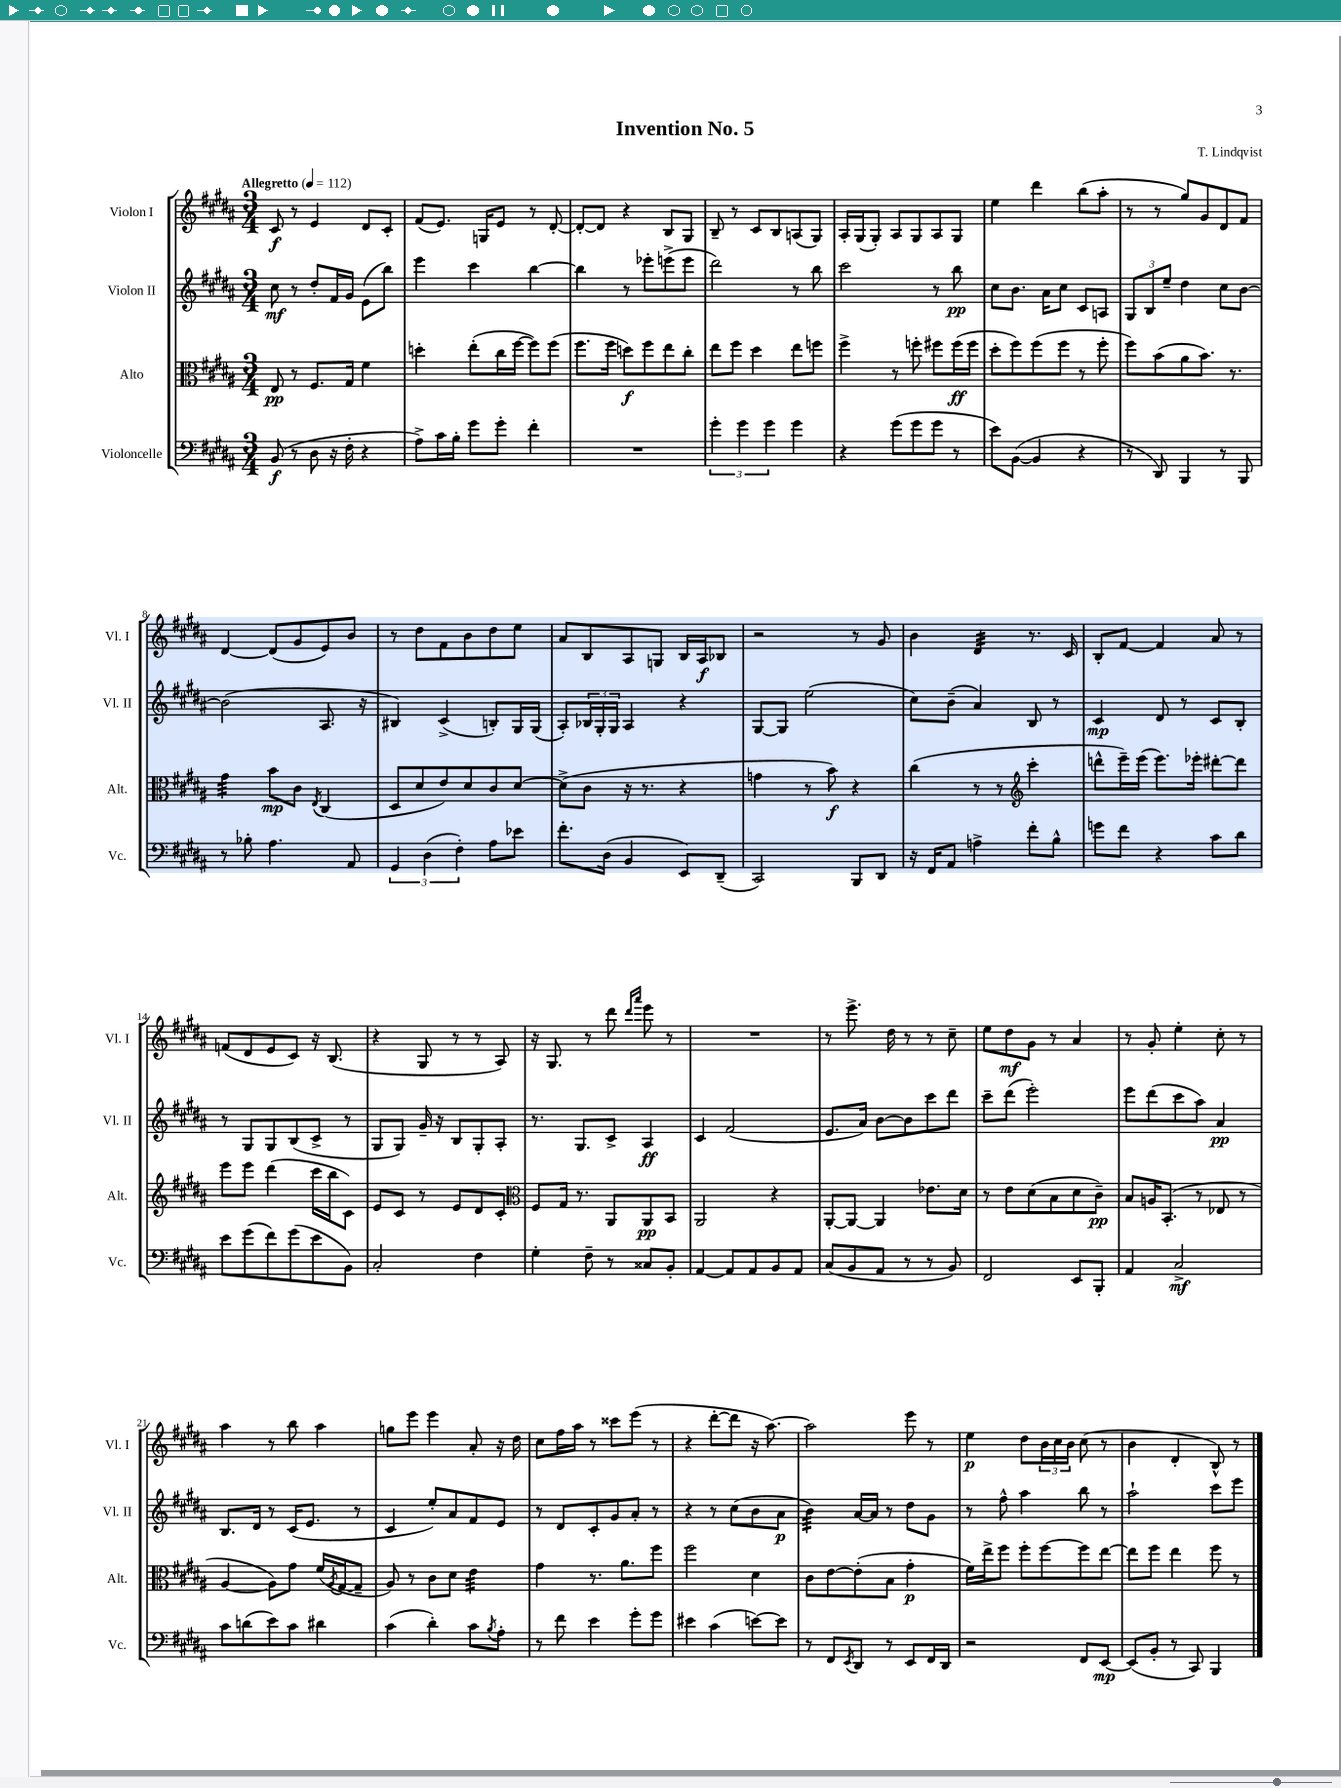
\header { title = "Invention No. 5" composer = "T. Lindqvist" }
<<
\new StaffGroup <<
\new Staff = "s0" \with { instrumentName = "Violon I" shortInstrumentName = "Vl. I" } {
    \clef treble \key b \major \numericTimeSignature \time 3/4 \tempo "Allegretto" 4 = 112
    cis'8\f r8 e'4 dis'8 cis'8-. |
    fis'8( e'8.) g16 e'8 r8 dis'8~-. |
    dis'8~-. dis'8 r4 b8 gis8 |
    b8-- r8 cis'8 b8 a8( gis8) |
    ais16-. gis16( gis8-.) ais8 gis8 ais8 gis8 |
    e''4 dis'''4 b''8( ais''8-. |
    r8 r8 gis''8) gis'8 dis'8 fis'8 |
    dis'4~ dis'8( gis'8 e'8) b'8 |
    r8 dis''8 fis'8 b'8 dis''8 e''8 |
    ais'8 b8 ais8 g8 b16 ais16\f bes8 |
    r2 r8 gis'8 |
    b'4 dis'4:32 r8. cis'16 |
    b8-. fis'8~ fis'4 ais'8 r8 |
    f'8( dis'8 e'8 cis'8) r16 b8.( |
    r4 gis8 r8 r8 ais8) |
    r16 gis8. r8 dis'''8 \grace { dis'''16 ais'''16 } e'''8 r8 |
    R2. |
    r8 e'''8.-> dis''16 r8 r8 cis''8-- |
    e''8 dis''8\mf gis'8 r8 ais'4 |
    r8 gis'8-. e''4-. cis''8-. r8 |
    ais''4 r8 b''8 ais''4 |
    g''8 e'''8 e'''4 ais'8-. r16 dis''16 |
    cis''8 fis''16 ais''16 r8 cisis'''8 e'''8( r8 |
    r4 dis'''8~-. dis'''8 r16 ais''8.~) |
    ais''2 e'''8 r8 |
    e''4\p dis''8 \tuplet 3/2 { b'16 cis''16 b'16 } cis''8( r8 |
    b'4 dis'4-. b8-^) r8 \bar "|." |
}
\new Staff = "s1" \with { instrumentName = "Violon II" shortInstrumentName = "Vl. II" } {
    \clef treble \key b \major \numericTimeSignature \time 3/4
    cis''8\mf r8 dis''8-. fis'16 gis'16 e'8( b''8) |
    e'''4 cis'''4 b''4~ |
    b''4 r8 ees'''8-. e'''8->( e'''8 |
    dis'''2) r8 b''8 |
    cis'''2 r8 b''8\pp |
    cis''8 b'8. ais'16 cis''8 cis'8 a8 |
    \tuplet 3/2 { gis8 b8 e''8-- } dis''4 cis''8 b'8~ |
    b'2( ais8. r16 |
    bis4) cis'4->( b8-.) gis16 gis16( |
    ais8-.) \tuplet 3/2 { bes16 gis16-. gis16 } ais4 r4 |
    gis8~ gis8 e''2( |
    cis''8) b'8--( ais'4) b8 r8 |
    cis'4\mp dis'8 r8 cis'8 b8-. |
    r8 gis8 gis8 b8( cis'8-> r8 |
    gis8 gis8) gis'16-- r16 b8 gis8-. ais8-. |
    r8. gis8. cis'8-> ais4\ff |
    cis'4 fis'2( |
    e'8. ais'16) b'8~ b'8 cis'''8 dis'''8 |
    cis'''8-- dis'''8( e'''2-.) |
    e'''8 dis'''8( cis'''8 ais''8) ais'4\pp |
    b8. dis'16 r8 cis'16( e'8. r8 |
    cis'4 e''8-.) ais'8 fis'8 e'8 |
    r8 dis'8 cis'8-. gis'8 ais'8-. r8 |
    r4 r8 cis''8( b'8 ais'8\p |
    b'4:32) ais'16~ ais'16 r8 dis''8 gis'8 |
    r8 fis''8-^ ais''4 b''8 r8 |
    ais''2-! cis'''8 e'''8 \bar "|." |
}
\new Staff = "s2" \with { instrumentName = "Alto" shortInstrumentName = "Alt." } {
    \clef alto \key b \major \numericTimeSignature \time 3/4
    e8\pp r8 fis8. gis16 fis'4 |
    d''4-. e''8-.( cis''16 fis''16~ fis''8) fis''8( |
    fis''8. fis''16 d''8\f) fis''8 e''8 cis''8-. |
    e''8 fis''8 dis''4 e''8 f''8 |
    fis''4-> r8 f''8-. fis''8 fis''16\ff( fis''16 |
    dis''8-. fis''8) fis''8( fis''8 r8 fis''8-. |
    fis''8) b'8( ais'8 b'8.) r8. |
    gis'4:32 b'8\mp cis'8 \acciaccatura { e8 } cis4( |
    dis8 dis'8 e'8) dis'8 cis'8 dis'8~ |
    dis'8->( cis'8 r16 r8. r4 |
    g'4 r8 b'8\f) r4 |
    cis''4( r8 r8 \clef treble cis'''4-. |
    d'''8-^ e'''16--) e'''16( e'''8.) ees'''16-. dis'''8~-. dis'''8 |
    e'''8 e'''8 dis'''4( cis'''16 b''16 cis'8) |
    e'8 cis'8 r8 e'8 dis'8 cis'8-. |
    \clef alto fis8 gis16 r8. ais,8 ais,8\pp b,8 |
    ais,2 r4 |
    ais,8~-. ais,8~ ais,4 ees'8. dis'16 |
    r8 e'8 dis'8( b8 dis'8 cis'8--\pp) |
    b8 a16 b,8.-.( r8 ees8 r8 |
    ais4~ ais8) gis'8 fis'16( \acciaccatura { ais8 } gis16~ gis8-- |
    ais8) r8 cis'8 dis'8 e'4:32 |
    gis'4 r8. ais'8. fis''8 |
    fis''2 dis'4 |
    cis'8 e'8~ e'8-.( b8 gis'4-.\p |
    fis'16) e''16-> fis''8 fis''8-. fis''8~ fis''8 e''8~ |
    e''8 fis''8 e''4 fis''8 r8 \bar "|." |
}
\new Staff = "s3" \with { instrumentName = "Violoncelle" shortInstrumentName = "Vc." } {
    \clef bass \key b \major \numericTimeSignature \time 3/4
    b,8\f( r8 dis8 r16 fis16-. r4 |
    ais8->) cis'16 b16-. gis'8 gis'8-. fis'4-. |
    R2. |
    \tuplet 3/2 { gis'4-. gis'4 gis'4 } gis'4 |
    r4 gis'8( gis'8 gis'8 r8 |
    e'8) b,8~( b,4 r4 |
    r8 dis,8) b,,4 r8 b,,8 |
    r8 bes8-. ais4. ais,8 |
    \tuplet 3/2 { gis,4 dis4( fis4-.) } ais8 ees'8 |
    fis'8.-. dis16( b,4 e,8) dis,8--( |
    cis,2) b,,8 dis,8 |
    r16 fis,16 ais,8 a4-> fis'8-. b8-^ |
    g'8 fis'8 r4 cis'8 dis'8 |
    e'8 gis'8( fis'8) gis'8( e'8 b,8) |
    cis2-. fis4 |
    gis4-. fis8-- r8 cisis8 b,8-. |
    ais,4~ ais,8 ais,8 b,8 ais,8 |
    cis8( b,8 ais,8 r8 r8 b,8) |
    fis,2 e,8 b,,8-. |
    ais,4 cis2->\mf |
    cis'8 d'8( e'8) cis'8 dis'4 |
    cis'4( dis'4-.) cis'8 \acciaccatura { b8 } ais8-. |
    r8 fis'8 e'4 gis'8-. gis'8 |
    eis'4 cis'4( e'8~) e'8 |
    r8 fis,8 \acciaccatura { e,8 } dis,8 r8 e,8 fis,16 dis,16 |
    r2 fis,8 e,8~\mp |
    e,8( b,8-. r8 cis,8) b,,4 \bar "|." |
}
>>
>>
